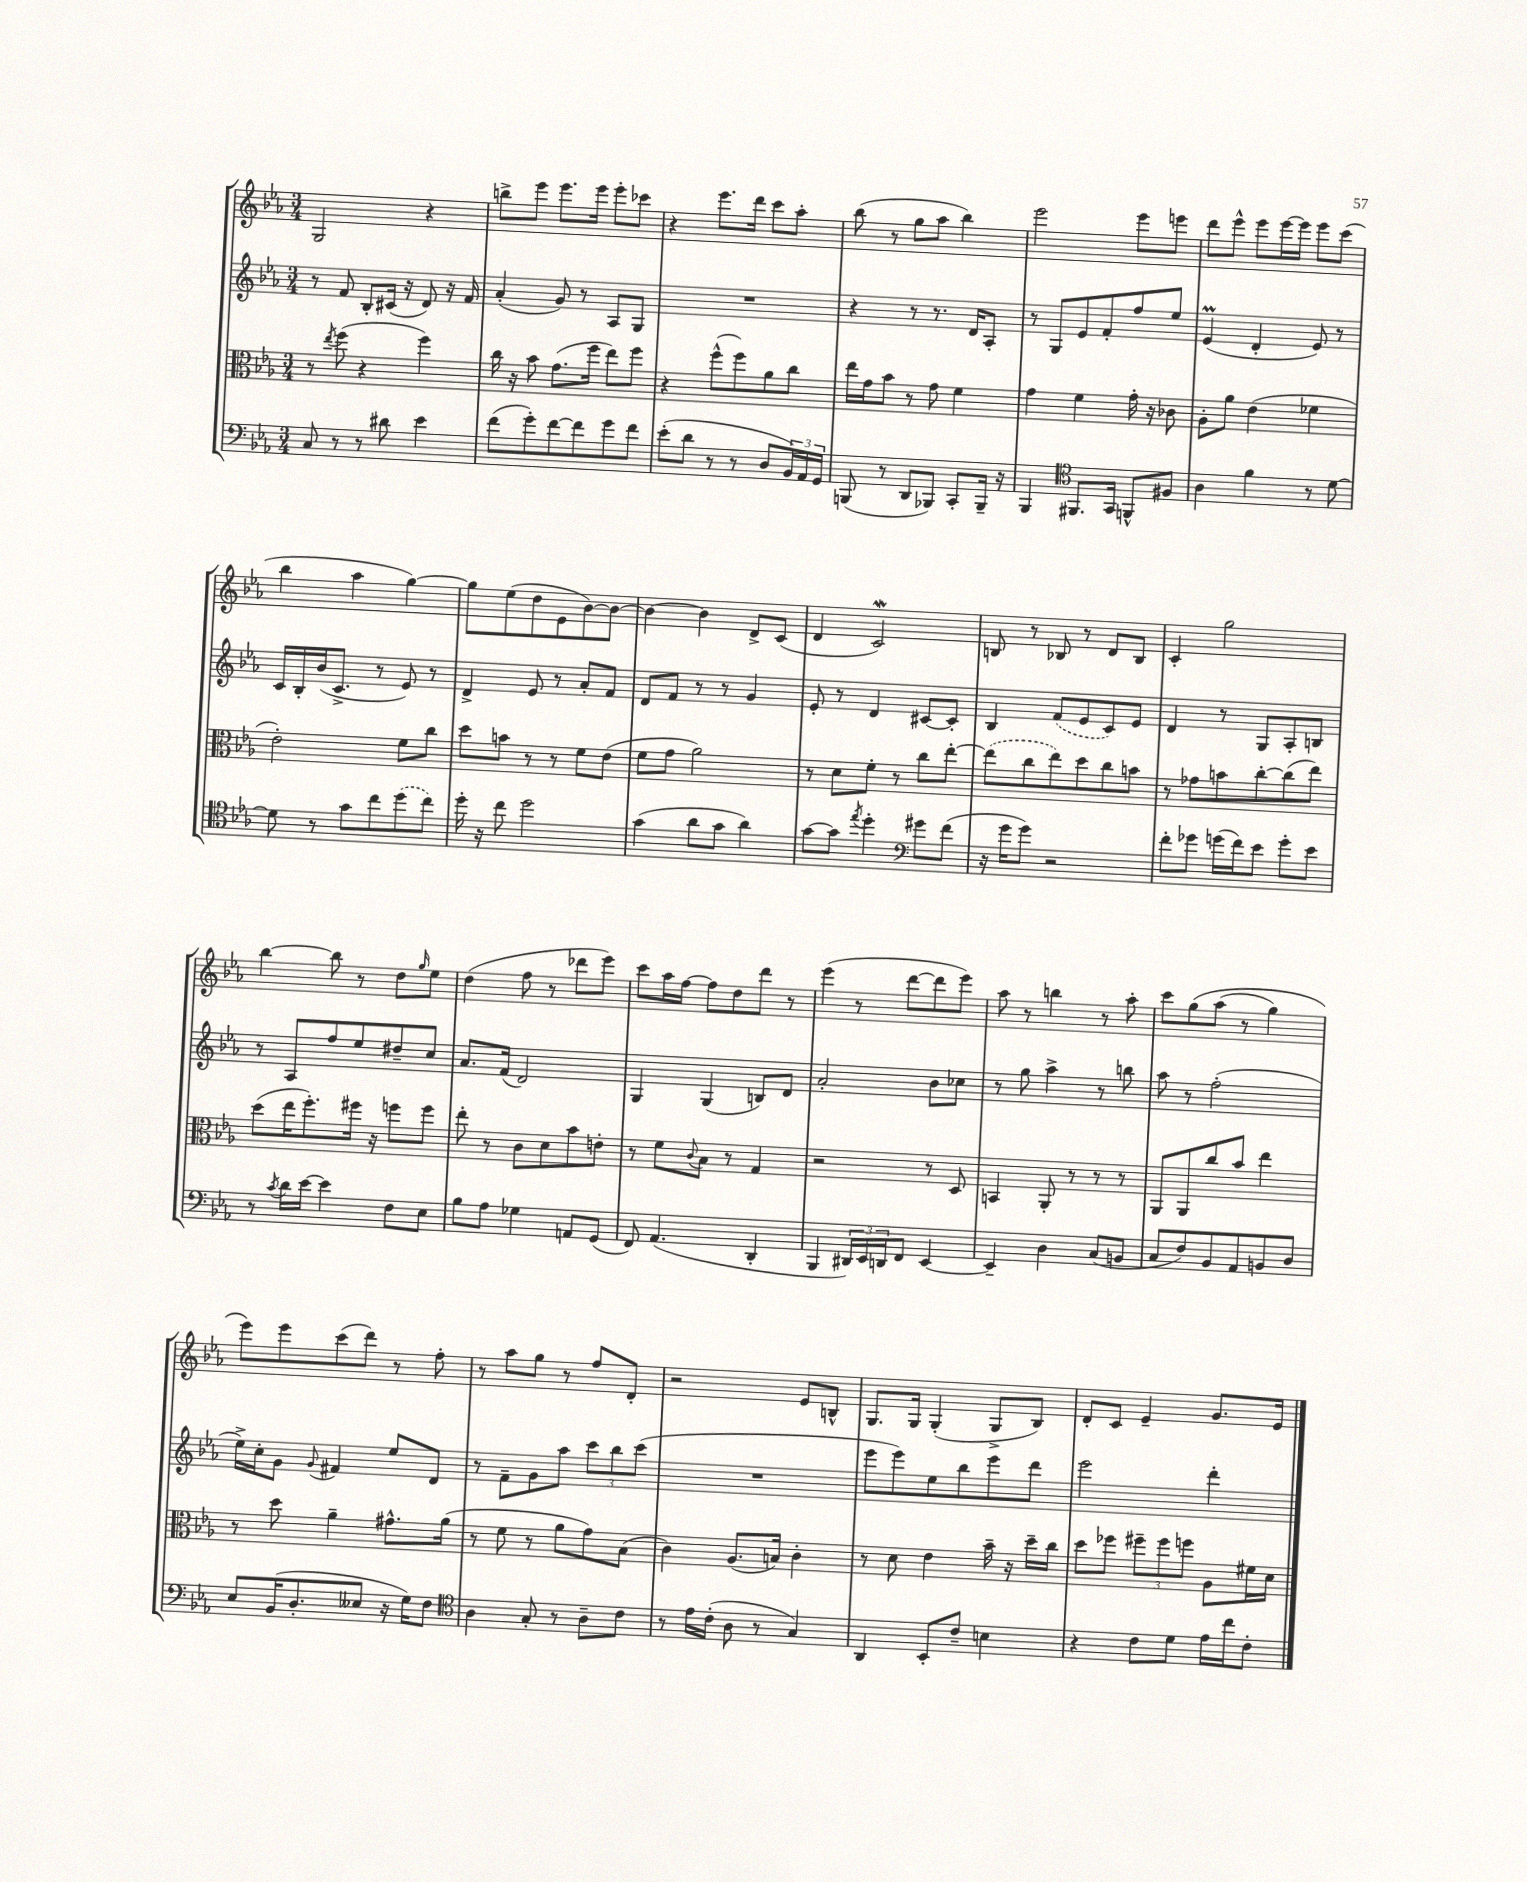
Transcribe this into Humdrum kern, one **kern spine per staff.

**kern	**kern	**kern	**kern
*staff4	*staff3	*staff2	*staff1
*clefF4	*clefC3	*clefG2	*clefG2
*k[b-e-a-]	*k[b-e-a-]	*k[b-e-a-]	*k[b-e-a-]
*M3/4	*M3/4	*M3/4	*M3/4
8C/	8r	8r	2G/
.	8qee-/	.	.
8r	(8ff\	8f/	.
8r	4r	8B-'/L	.
8d#\	.	(16c#/Jk	.
.	.	16r	.
4e-\	4ff\)	8d/)	4r
.	.	16r	.
.	.	16f/	.
=	=	=	=
(8f\L	16cc\	(4a-'/	8bb^\L
.	16r	.	.
8g'\)	8b-\	.	8eee-\J
[8f\	(8.g\L	8g/)	8.eee-\L
8f\]	.	8r	.
.	16ff\Jk	.	16eee-\Jk
8g\	8ee-\L)	8A-/L	8eee-'\L
8f\J	8ff\J	8G/J	8ccc-\J
=	=	=	=
(8e-'\L	4r	2.r	4r
8d\J	.	.	.
8r	(8ff^^\L	.	8.eee-\L
8r	8ff\)	.	.
.	.	.	16ddd\Jk
8D/L	8a-\	.	8ccc\L
24BB-/L)	8cc\J	.	8aa-'\J
24AA-/	.	.	.
24GG/JJ	.	.	.
=	=	=	=
(8BBB/	16ee-\LL	4r	(8bb-\
.	16g\J	.	.
8r	8b-\J	.	8r
8DD/L	8r	8r	8gg\L
8BBB-/J)	8g\	8.r	8aa-\J
8CC'/L	4f\	.	4bb-\)
.	.	16d/LK	.
16BBB-~/Jk	.	8A-'/J	.
16r	.	.	.
=	=	=	=
4BBB-/	4g\	8r	2eee-\
.	.	8G/L	.
*clefC4	*	*	*
8.FF#/L	4f\	8e-/	.
.	.	8f'/	.
16GG/Jk	.	.	.
8FF^^/L	16g'\	8ff/	8eee-\L
.	16r	.	.
8F#/J	8c-\	8ee-/J	8eee\J
=	=	=	=
4A-\	8A-'\L	(4e-/	8ddd\L
.	8a-\J	.	8eee-^^\J
4f\	(4e-\	4d'/	8eee-\L
.	.	.	[16eee-\L
.	.	.	16eee-\]JJ
8r	4f-\	8e-/)	8eee-\L
[8d\	.	8r	(8ccc\J
=	=	=	=
8d\]	2e-'\)	16c/LL	4bb-\
.	.	16B-'/	.
8r	.	(16b-/J	.
.	.	8.c^/J	.
8g\L	.	.	4aa-\
8cc\	.	8r	.
(8dd\	8f\L	8e-/)	[4gg\)
8cc\J)	8cc\J	8r	.
=	=	=	=
16dd'\	8dd\L	4d^/	8gg\]L
16r	.	.	.
8cc\	8b\J	.	(8ee-\
2dd\	8r	8e-/	8dd\
.	8r	8r	8e-\
.	8f\L	8a-'/L	[8b-\)
.	(8e-\J	8f/J	8b-\_J
=	=	=	=
(4g\	8f\L	8d/L	4b-\_
.	8g\J	8f/J	.
8a-\L	2a-\)	8r	4b-\]
8g\J	.	8r	.
4a-\)	.	4g/	8d^/L
.	.	.	(8c/J
=	=	=	=
[8g\L	8r	8e-'/	4d/
8g\]J	8d\L	8r	.
8qee-/	.	.	.
4dd'\	8f'\J	4d/	2c/)
.	8r	.	.
*clefF4	*	*	*
8g#\L	8cc\L	[8c#/L	.
(8f\J	[8ee-'\J	8c#'/]J	.
=	=	=	=
16r	(8ee-\]L	4B-/	8B/
16g\LK	.	.	.
8g\J)	8cc\	.	8r
2r	8ee-\)	(8f/L	8B-/
.	8dd\	8e-/	8r
.	8cc\	8c/)	8d/L
.	8b\J	8e-/J	8B-/J
=	=	=	=
8f'\L	8r	4d/	4c'/
8g-\J	8g-\L	.	.
(16g\LL	8b\	8r	2gg\
16f\J)	.	.	.
8e-\J	[8cc'\	8G/L	.
8g'\L	(8cc\]	8A-'/	.
8e-\J	8ee-\J)	8B/J	.
=	=	=	=
8r	(8dd\L	8r	[4bb-\
8qc/	.	.	.
16d\LL	16ee-\K	8A-/L	.
[16e-\JJ	8.ff'\)	.	.
4e-\]	.	8ff/	8bb-\]
.	16ff#\Jk	8ee-/	8r
.	16r	.	.
8F\L	8ff\L	8dd#~/	8dd\L
.	.	.	16qqgg/
8E-\J	8ff\J	8cc/J	8ee-\J
=	=	=	=
8B-\L	8ee-'\	8.a-/L	(4dd\
8A-\J	8r	.	.
.	.	(16f/Jk	.
4G-\	8c\L	2d/)	8ff\
.	8d\	.	8r
8AA/L	8b-\	.	8ddd-\L
(8GG/J	8e'\J	.	8eee-\J)
=	=	=	=
8FF/)	8r	4G/	8ccc\L
(4.AA-/	8f\L	.	16aa-\L
.	.	.	[16ff\JJ
.	8qqc/	.	.
.	8B-\J	(4G/	8ff\]L
.	8r	.	8dd\
4DD'/	4G/	8B/L)	8ddd\J
.	.	8d/J	8r
=	=	=	=
4BBB-/	2r	2a-'/	(4eee-\
24DD#/LL)	.	.	8r
24EE-/	.	.	.
24DD/J	.	.	.
8FF/J	.	.	[8ddd\L
[4EE-/	8r	8b-\L	8ddd\]
.	8D/	8cc-\J	8eee-\J)
=	=	=	=
4EE-~/]	4BB/	8r	8aa-\
.	.	8gg\	8r
4D\	8AA-'/	4aa-^\	4bb\
.	8r	.	.
(8C/L	8r	8r	8r
8BB/J	8r	8bb\	8aa-'\
=	=	=	=
8C/L	8AA-/L	8aa-\	8ccc\L
8F/)	8AA-/	8r	&(8gg\
8BB-/	8cc/	(2ff'\	(8aa-\J
8AA-/	8b-/J	.	8r
8BB/	4ee-\	.	4gg\)
8D/J	.	.	.
=	=	=	=
8E-/L	8r	16ee-^\LL)	8eee-\L&)
.	.	16cc'\J	.
(16BB-/K	8dd\	8g\J	8eee-\
8.D'/	.	.	.
.	.	8qqg/	.
.	4a-~\	4f#/	(8ccc\
8E--/J	.	.	8ddd\J)
16r	8.g#^^\L	8ee-/L	8r
16G\LK)	.	.	.
8F\J	.	8d/J	8ff'\
.	(16a-\Jk	.	.
=	=	=	=
*clefC4	*	*	*
4A-\	8r	8r	8r
.	8f\	8f~\L	8aa-\L
8G'/	8r	8g\	8gg\J
8r	8a-\L	8aa-\J	8r
8A-~\L	8g\)	12ccc\L	8ff/L
.	.	12bb-\	.
8c\J	(8B-\J	.	8d'/J
.	.	(12ccc\J	.
=	=	=	=
8r	4c\)	2.r	2r
16e-\LL	.	.	.
(16c'\JJ	.	.	.
8A-\	(8.A-/L	.	.
8r	.	.	.
.	16B/Jk)	.	.
4G/)	4c'\	.	8e-/L
.	.	.	8B^^/J
=	=	=	=
4AA-/	8r	8eee-\L	8.G/L
.	8d\	8eee-\)	.
.	.	.	16G/Jk
8BB-'/L	4e-\	8ee-\	(4G'/
8c~/J	.	8bb-\	.
4B\	16b-~\	8eee-\	8G^/L
.	16r	.	.
.	16dd~\LL	8ddd\J	8B-/J)
.	16cc\JJ	.	.
=	=	=	=
4r	8dd\L	2eee-\	8d'/L
.	8ff-\J	.	8c/J
8c\L	12ff#~\L	.	4e-~/
.	12ff#\	.	.
8d\J	.	.	.
.	12ff\J	.	.
16e-\LL	8A-\L	4ddd'\	8.g/L
16cc\J	.	.	.
8c'\J	16f#\L	.	.
.	16d\JJ	.	16e-/Jk
==	==	==	==
*-	*-	*-	*-
